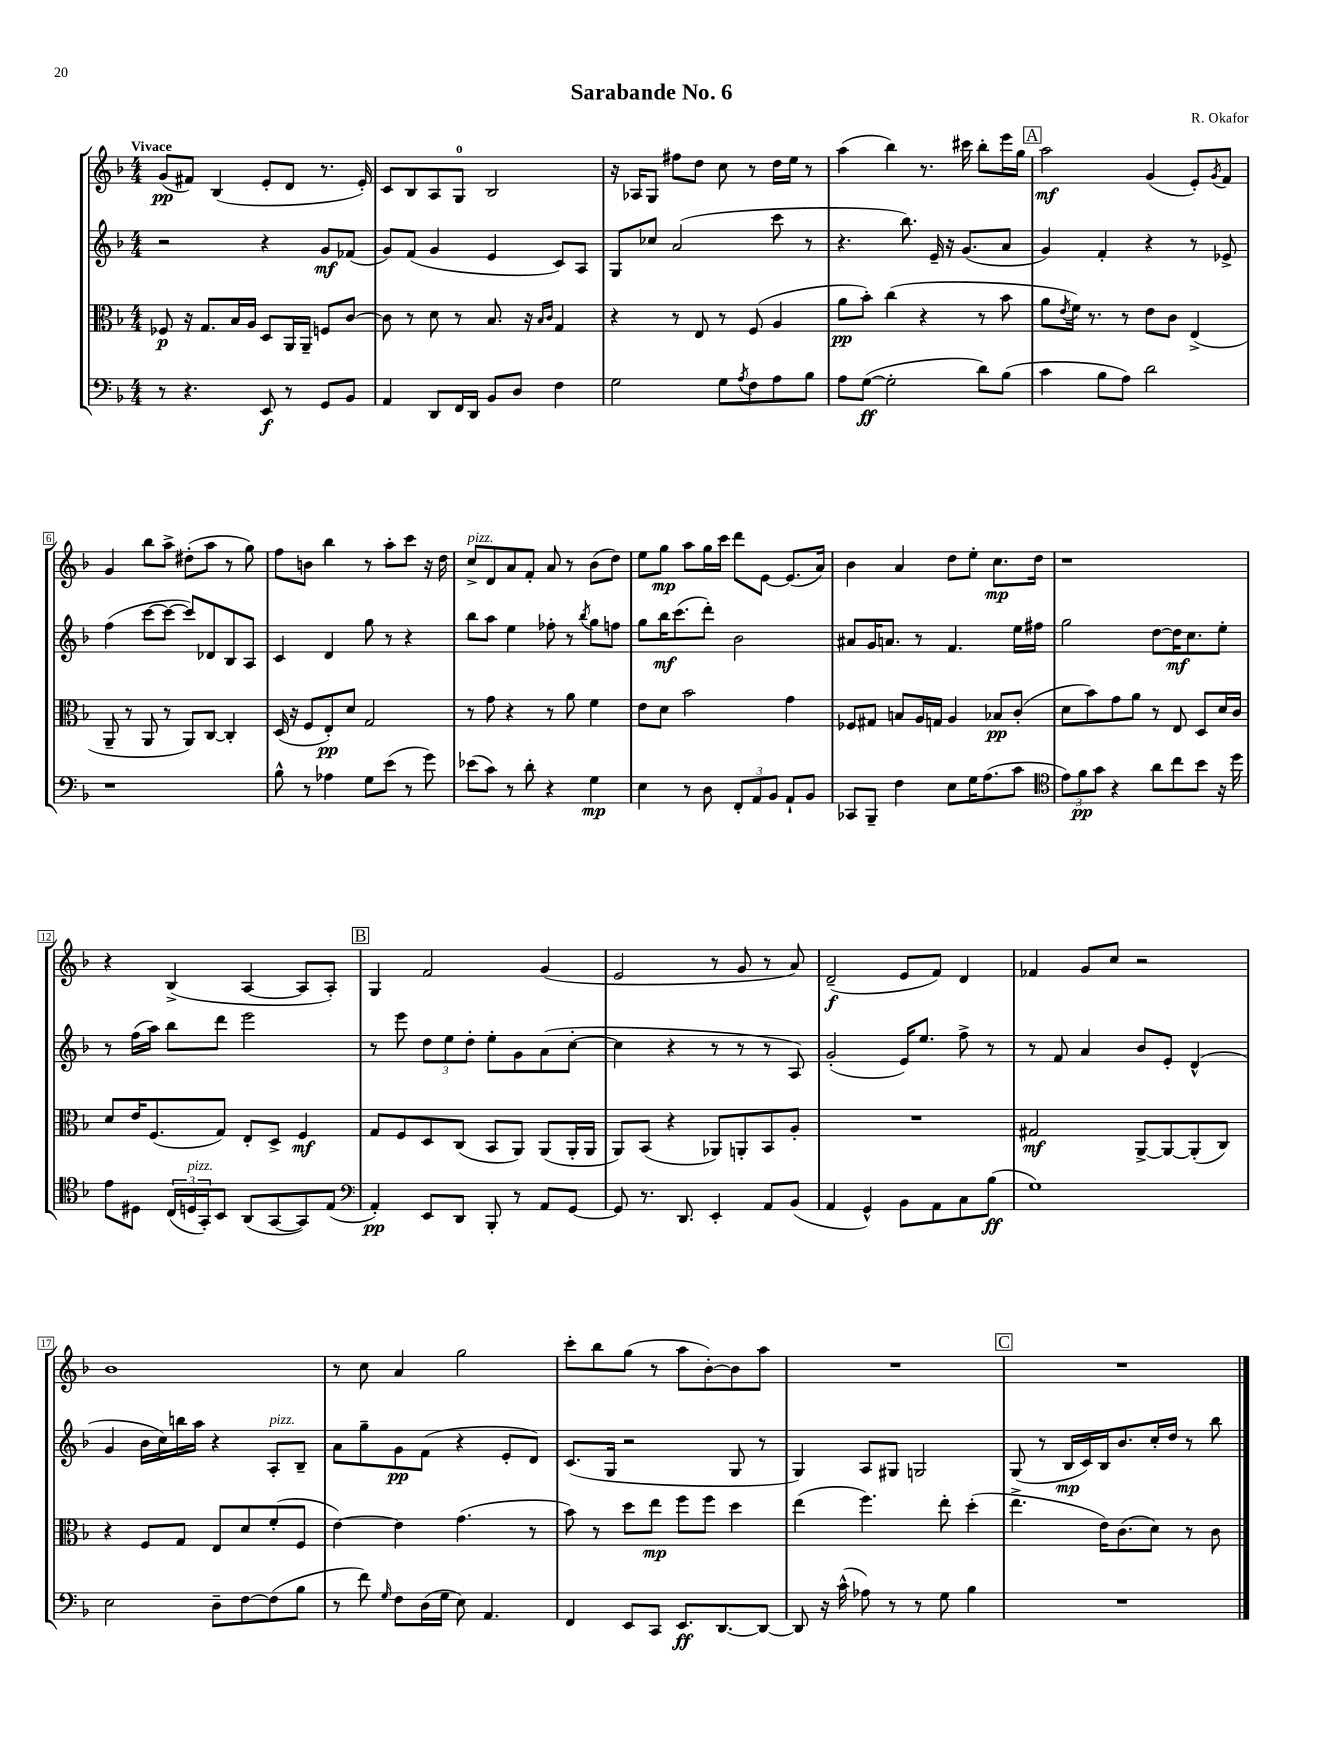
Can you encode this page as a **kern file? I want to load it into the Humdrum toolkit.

**kern	**dynam	**kern	**dynam	**kern	**dynam	**kern	**dynam
*part4	*part4	*part3	*part3	*part2	*part2	*part1	*part1
*staff4	*staff4	*staff3	*staff3	*staff2	*staff2	*staff1	*staff1
*clefF4	*	*clefC3	*	*clefG2	*	*clefG2	*
*k[b-]	*	*k[b-]	*	*k[b-]	*	*k[b-]	*
*M4/4	*	*M4/4	*	*M4/4	*	*M4/4	*
=1	=1	=1	=1	=1	=1	=1	=1
!	!	!	!	!	!	!LO:TX:a:B:t=Vivace	!
8r	.	8F-X/	p	2r	.	(8g/L	pp
4.r	.	16r	.	.	.	8f#X/J)	.
.	.	8.G/L	.	.	.	.	.
.	.	.	.	.	.	(4B-/	.
.	.	16B-/L	.	.	.	.	.
.	.	16A/JJ	.	.	.	.	.
8EE/	f	8D/L	.	4r	.	8e'/L	.
8r	.	16AA/L	.	.	.	8d/J	.
.	.	16AA~/JJ	.	.	.	.	.
8GG/L	.	8Fn/L	.	8g/L	mf	8.r	.
8BB-/J	.	[8c/J	.	(8f-X/J	.	.	.
.	.	.	.	.	.	16e'/)	.
=2	=2	=2	=2	=2	=2	=2	=2
4AA/	.	8c\]	.	8g/L)	.	8c/L	.
.	.	8r	.	(8f/J	.	8B-/	.
8DD/L	.	8d\	.	4g/	.	8A/	.
16FF/L	.	8r	.	.	.	8G/J	.
16DD/JJ	.	.	.	.	.	.	.
8BB-/L	.	8.B-/	.	4e/	.	2B-/	.
8D/J	.	.	.	.	.	.	.
.	.	16r	.	.	.	.	.
.	.	16qqB-/LL	.	.	.	.	.
.	.	16qqc/JJ	.	.	.	.	.
4F\	.	4G/	.	8c/L)	.	.	.
.	.	.	.	8A/J	.	.	.
=3	=3	=3	=3	=3	=3	=3	=3
2G\	.	4r	.	8G/L	.	16r	.
.	.	.	.	.	.	16A-X/KL	.
.	.	.	.	8cc-X/J	.	8G/J	.
.	.	8r	.	(2a/	.	8ff#X\L	.
.	.	8E/	.	.	.	8dd\J	.
8G\L	.	8r	.	.	.	8cc\	.
8qA/	.	.	.	.	.	.	.
8F\	.	(8F/	.	.	.	8r	.
8A\	.	4A/	.	8ccc\	.	16dd\LL	.
.	.	.	.	.	.	16ee\JJ	.
8B-\J	.	.	.	8r	.	8r	.
=4	=4	=4	=4	=4	=4	=4	=4
8A\L	.	8a\L	pp	4.r	.	(4aa\	.
([8G\J	ff	8b-'\J)	.	.	.	.	.
2G'\]	.	(4cc\	.	.	.	4bb-\)	.
.	.	.	.	8.bb-\)	.	.	.
.	.	4r	.	.	.	8.r	.
.	.	.	.	16e~/	.	.	.
.	.	.	.	16r	.	.	.
.	.	.	.	(8.g/L	.	16ccc#X\	.
8d\L)	.	8r	.	.	.	8bb-'\L	.
(8B-\J	.	8b-\	.	8a/J	.	16eee\L	.
.	.	.	.	.	.	16gg\JJ	.
!!LO:REH:place=s1:t=A
=5	=5	=5	=5	=5	=5	=5	=5
4c\	.	8a\L	.	4g/)	.	2aa\	mf
.	.	8qe/	.	.	.	.	.
.	.	16f\Jk)	.	.	.	.	.
.	.	8.r	.	.	.	.	.
8B-\L	.	.	.	4f'/	.	.	.
8A\J)	.	8r	.	.	.	.	.
2d\	.	8e\L	.	4r	.	(4g/	.
.	.	8c\J	.	.	.	.	.
.	.	(4E^/	.	8r	.	8e'/L)	.
.	.	.	.	.	.	8qg/	.
.	.	.	.	8e-X^/	.	8f/J	.
!!LO:LB:g=z
=6	=6	=6	=6	=6	=6	=6	=6
1r	.	8AA~/	.	(4ff\	.	4g/	.
.	.	8r	.	.	.	.	.
.	.	8AA/	.	[8ccc\L	.	8bb-\L	.
.	.	8r	.	8ccc\J_	.	8aa^\J	.
.	.	8AA/L)	.	8ccc/L])	.	(8dd#X'\L	.
.	.	[8C/J	.	8d-X/	.	8aa\J	.
.	.	4C'/]	.	8B-/	.	8r	.
.	.	.	.	8A/J	.	8gg\)	.
=7	=7	=7	=7	=7	=7	=7	=7
8B-^^\	.	(16D/	.	4c/	.	8ff\L	.
.	.	16r	.	.	.	.	.
8r	.	8F/L	.	.	.	8bn\J	.
4A-X\	.	8E'/)	pp	4d/	.	4bb-\	.
.	.	8d/J	.	.	.	.	.
8G\L	.	2G/	.	8gg\	.	8r	.
(8e\J	.	.	.	8r	.	8aa'\L	.
8r	.	.	.	4r	.	8ccc\J	.
8g\)	.	.	.	.	.	16r	.
.	.	.	.	.	.	16dd\	.
=8	=8	=8	=8	=8	=8	=8	=8
!	!	!	!	!	!	!LO:TX:a:i:t=pizz.	!
(8e-X\L	.	8r	.	8bb-\L	.	8cc^/L	.
8c\J)	.	8g\	.	8aa\J	.	8d/	.
8r	.	4r	.	4ee\	.	8a/	.
8d'\	.	.	.	.	.	8f'/J	.
4r	.	8r	.	8ff-X'\	.	8a/	.
.	.	8a\	.	8r	.	8r	.
.	.	.	.	8qbb-/	.	.	.
4G\	mp	4f\	.	8gg\L	.	(8b-\L	.
.	.	.	.	8ffn\J	.	8dd\J)	.
=9	=9	=9	=9	=9	=9	=9	=9
4E\	.	8e\L	.	8gg\L	.	8ee\L	.
.	.	8d\J	.	16bb-\K	mf	8gg\J	mp
.	.	.	.	(8.ccc\	.	.	.
8r	.	2b-\	.	.	.	8aa\L	.
8D\	.	.	.	8ddd'\J)	.	16gg\L	.
.	.	.	.	.	.	16ccc\JJ	.
12FF'/L	.	.	.	2b-\	.	8ddd\L	.
12AA/	.	.	.	.	.	.	.
.	.	.	.	.	.	[8e\J	.
12BB-/J	.	.	.	.	.	.	.
8AA`/L	.	4g\	.	.	.	(8.e/L]	.
8BB-/J	.	.	.	.	.	.	.
.	.	.	.	.	.	16a/Jk)	.
=10	=10	=10	=10	=10	=10	=10	=10
8CC-X/L	.	8F-X/L	.	8a#X/L	.	4b-\	.
8BBB-~/J	.	8G#X/J	.	16g/K	.	.	.
.	.	.	.	8.an/J	.	.	.
4F\	.	8Bn/L	.	.	.	4a/	.
.	.	16A/L	.	8r	.	.	.
.	.	16Gn/JJ	.	.	.	.	.
8E\L	.	4A/	.	4.f/	.	8dd\L	.
16G\K	.	.	.	.	.	8ee'\J	.
(8.A\	.	.	.	.	.	.	.
.	.	8B-X/L	pp	.	.	8.cc\L	mp
8c\J	.	(8c'/J	.	16ee\LL	.	.	.
.	.	.	.	16ff#X\JJ	.	16dd\Jk	.
=11	=11	=11	=11	=11	=11	=11	=11
*clefC4	*	*	*	*	*	*	*
12e\L)	.	8d\L	.	2gg\	.	1r	.
12f\	pp	.	.	.	.	.	.
.	.	8b-\)	.	.	.	.	.
12g\J	.	.	.	.	.	.	.
4r	.	8g\	.	.	.	.	.
.	.	8a\J	.	.	.	.	.
8a\L	.	8r	.	[8dd\L	.	.	.
8cc\	.	8E/	.	16dd\K]	mf	.	.
.	.	.	.	8.cc\	.	.	.
8b-\J	.	8D/L	.	.	.	.	.
16r	.	16d/L	.	8ee'\J	.	.	.
16dd\	.	16c/JJ	.	.	.	.	.
!!LO:LB:g=z
=12	=12	=12	=12	=12	=12	=12	=12
8e\L	.	8d/L	.	8r	.	4r	.
8D#X\J	.	16e/K	.	(16ff\LL	.	.	.
.	.	(8.F/	.	16aa\JJ)	.	.	.
(24C/LL	.	.	.	8bb-\L	.	(4B-^/	.
!LO:TX:a:i:t=pizz.	!	!	!	!	!	!	!
24Dn/	.	.	.	.	.	.	.
24GG'/J)	.	.	.	.	.	.	.
8BB-/J	.	8G/J)	.	8ddd\J	.	.	.
(8AA/L	.	8E'/L	.	2eee\	.	[4A/	.
[8GG/	.	8D^/J	.	.	.	.	.
8GG/])	.	4F/	mf	.	.	8A/L]	.
(8E/J	.	.	.	.	.	8A'/J)	.
!!LO:REH:place=s1:t=B
=13	=13	=13	=13	=13	=13	=13	=13
*clefF4	*	*	*	*	*	*	*
4AA'/)	pp	8G/L	.	8r	.	4G/	.
.	.	8F/	.	8eee\	.	.	.
8EE/L	.	8D/	.	12dd\L	.	2f/	.
.	.	.	.	12ee\	.	.	.
8DD/J	.	(8C/J	.	.	.	.	.
.	.	.	.	12dd'\J	.	.	.
8BBB-'/	.	8BB-/L	.	8ee'\L	.	.	.
8r	.	8AA/J)	.	8g\	.	.	.
8AA/L	.	(8AA/L	.	(8a\	.	(4g/	.
[8GG/J	.	16AA'/L	.	[8cc'\J	.	.	.
.	.	16AA/JJ	.	.	.	.	.
=14	=14	=14	=14	=14	=14	=14	=14
8GG/]	.	8AA/L)	.	4cc\]	.	2e/	.
8.r	.	(8BB-/J	.	.	.	.	.
.	.	4r	.	4r	.	.	.
8.DD/	.	.	.	.	.	.	.
4EE'/	.	8AA-X/L)	.	8r	.	8r	.
.	.	8AAn'/	.	8r	.	8g/	.
8AA/L	.	8BB-/	.	8r	.	8r	.
(8BB-/J	.	8A'/J	.	8A/)	.	8a/)	.
=15	=15	=15	=15	=15	=15	=15	=15
4AA/	.	1r	.	(2g'/	.	(2d~/	f
4GG^^/)	.	.	.	.	.	.	.
8BB-\L	.	.	.	16e/KL)	.	8e/L	.
.	.	.	.	8.ee/J	.	.	.
8AA\	.	.	.	.	.	8f/J)	.
8C\	.	.	.	8ff^\	.	4d/	.
(8B-\J	ff	.	.	8r	.	.	.
=16	=16	=16	=16	=16	=16	=16	=16
1G)	.	2G#X/	mf	8r	.	4f-X/	.
.	.	.	.	8f/	.	.	.
.	.	.	.	4a/	.	8g/L	.
.	.	.	.	.	.	8cc/J	.
.	.	[8AA^/L	.	8b-/L	.	2r	.
.	.	8AA/_	.	8e'/J	.	.	.
.	.	(8AA'/]	.	(4d^^/	.	.	.
.	.	8C/J)	.	.	.	.	.
!!LO:LB:g=z
=17	=17	=17	=17	=17	=17	=17	=17
2E\	.	4r	.	4g/	.	1b-	.
.	.	8F/L	.	16b-\LL	.	.	.
.	.	.	.	16cc\)	.	.	.
.	.	8G/J	.	16bbn\	.	.	.
.	.	.	.	16aa\JJ	.	.	.
8D~\L	.	8E/L	.	4r	.	.	.
[8F\	.	8d/	.	.	.	.	.
!	!	!	!	!LO:TX:a:i:t=pizz.	!	!	!
(8F\]	.	(8f'/	.	8A'/L	.	.	.
8B-\J	.	8F/J	.	8B-~/J	.	.	.
=18	=18	=18	=18	=18	=18	=18	=18
8r	.	[4e\)	.	8a\L	.	8r	.
8f\)	.	.	.	8gg~\	.	8cc\	.
16qqG/	.	.	.	.	.	.	.
8F\L	.	4e\]	.	8g\	pp	4a/	.
(16D\L	.	.	.	(8f\J	.	.	.
16G\JJ	.	.	.	.	.	.	.
8E\)	.	(4.g\	.	4r	.	2gg\	.
4.AA/	.	.	.	.	.	.	.
.	.	.	.	8e'/L	.	.	.
.	.	8r	.	8d/J)	.	.	.
=19	=19	=19	=19	=19	=19	=19	=19
4FF/	.	8b-\)	.	(8.c/L	.	8ccc'\L	.
.	.	8r	.	.	.	8bb-\	.
.	.	.	.	16G/Jk	.	.	.
8EE/L	.	8dd\L	.	2r	.	(8gg\J	.
8CC/J	.	8ee\J	mp	.	.	8r	.
8.EE/L	ff	8ff\L	.	.	.	8aa\L	.
.	.	8ff\J	.	.	.	[8b-'\)	.
[8.DD/	.	.	.	.	.	.	.
.	.	4dd\	.	8G/	.	8b-\]	.
8DD/J_	.	.	.	8r	.	8aa\J	.
=20	=20	=20	=20	=20	=20	=20	=20
8DD/]	.	(4ee\	.	4G/)	.	1r	.
16r	.	.	.	.	.	.	.
(16c^^\	.	.	.	.	.	.	.
8A-X\)	.	4.ff\)	.	8A/L	.	.	.
8r	.	.	.	8G#X/J	.	.	.
8r	.	.	.	2Gn/	.	.	.
8G\	.	8ee'\	.	.	.	.	.
4B-\	.	(4dd'\	.	.	.	.	.
!!LO:REH:place=s1:t=C
=21	=21	=21	=21	=21	=21	=21	=21
1r	.	4.ee^\	.	(8G/	.	1r	.
.	.	.	.	8r	.	.	.
.	.	.	.	16B-/LL	mp	.	.
.	.	.	.	16c/)	.	.	.
.	.	16e\KL)	.	16B-/J	.	.	.
.	.	(8.c\	.	8.b-/	.	.	.
.	.	8d\J)	.	16cc'/L	.	.	.
.	.	.	.	16dd/JJ	.	.	.
.	.	8r	.	8r	.	.	.
.	.	8c\	.	8bb-\	.	.	.
==	==	==	==	==	==	==	==
*-	*-	*-	*-	*-	*-	*-	*-
